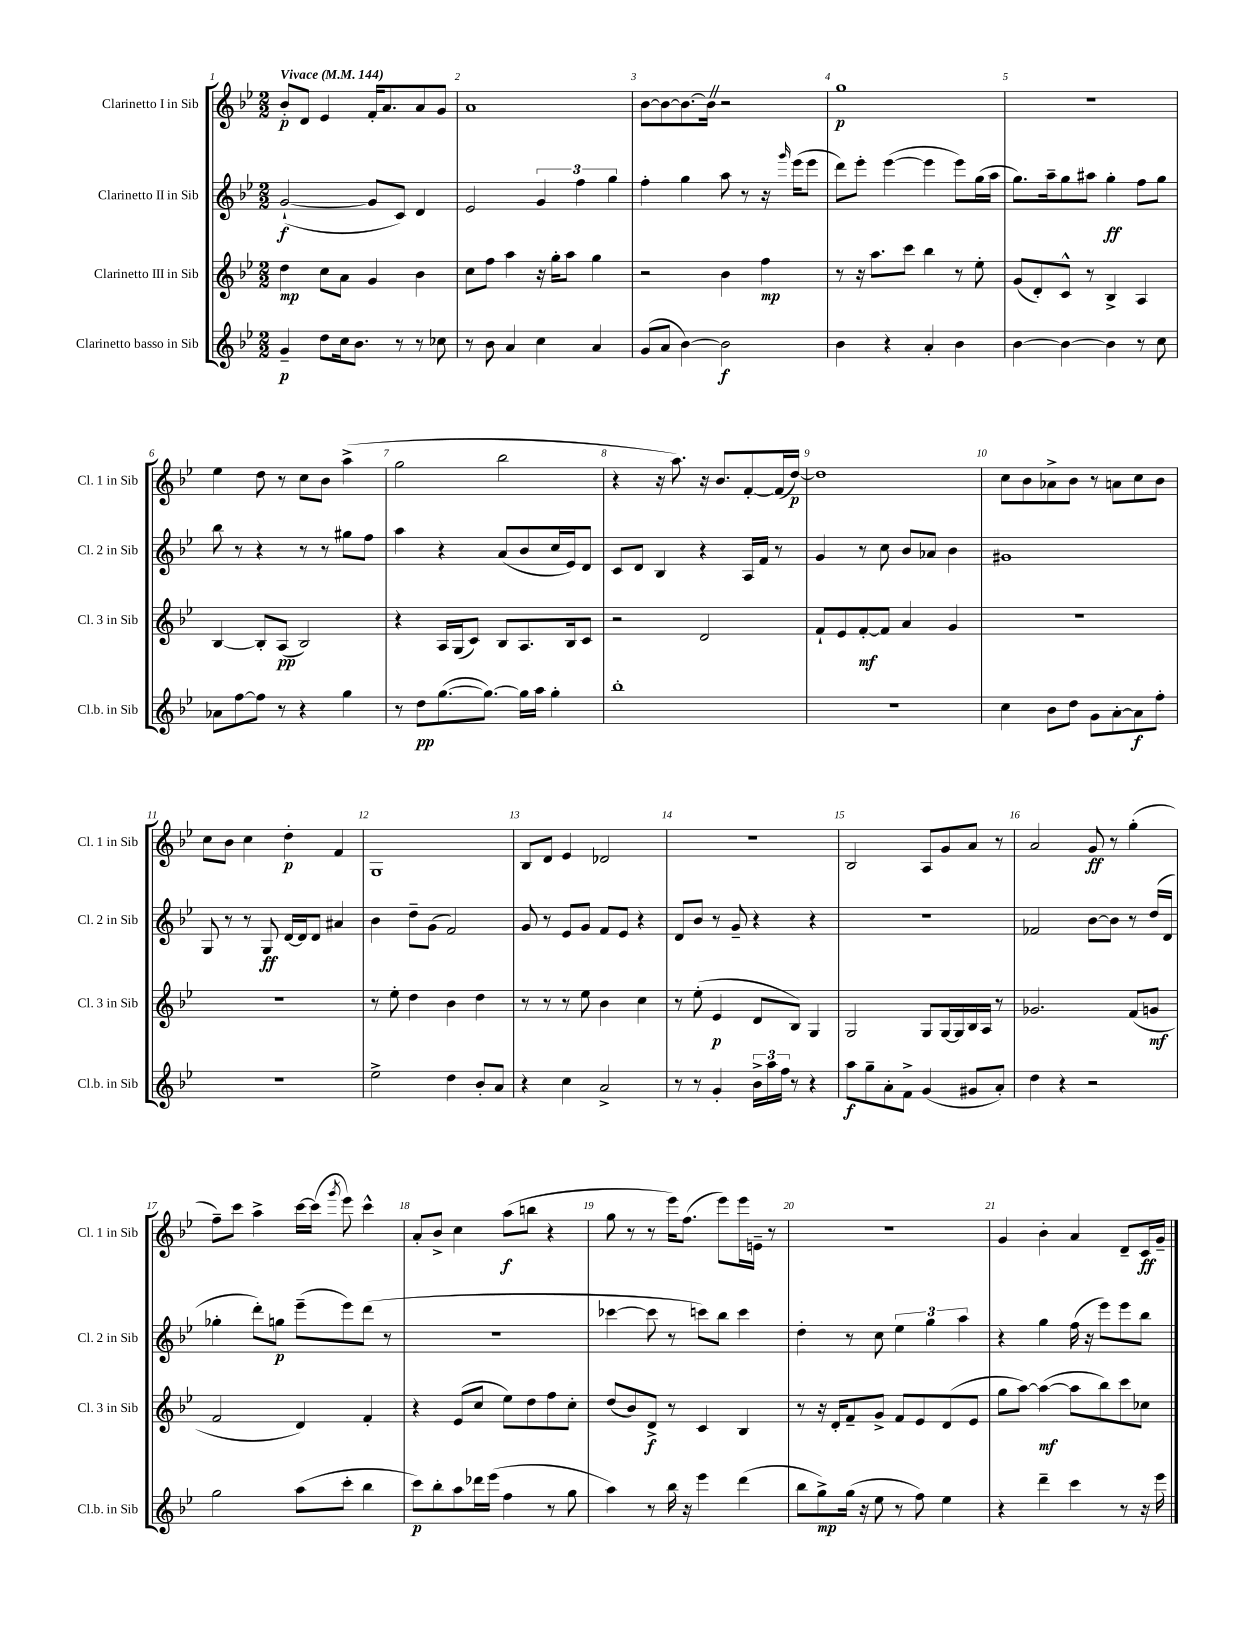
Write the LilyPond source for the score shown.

<<
\new StaffGroup <<
\new Staff = "s0" \with { instrumentName = "Clarinetto I in Sib" shortInstrumentName = "Cl. 1 in Sib" } {
    \clef treble \key bes \major \numericTimeSignature \time 2/2 \tempo "Vivace" 4 = 144
    \autoBeamOff bes'8[-.\p d'8] ees'4 f'16[-. a'8. a'8 g'8] |
    a'1 |
    bes'8[~ bes'8~ bes'8.~ bes'16] \once \override BreathingSign.text = \markup { \musicglyph "scripts.caesura.straight" } \breathe r2 |
    g''1\p |
    R1 |
    ees''4 d''8 r8 c''8[ bes'8] a''4->( |
    g''2 bes''2 |
    r4 r16 a''8.) r16 bes'8.[ f'8~-. f'16( d''16]~\p) |
    d''1 |
    c''8[ bes'8 aes'8-> bes'8] r8 a'8[ c''8 bes'8] |
    c''8[ bes'8] c''4 d''4-.\p f'4 |
    g1 |
    bes8[ d'8] ees'4 des'2 |
    R1 |
    bes2 a8[ g'8 a'8] r8 |
    a'2 g'8\ff r8 g''4-.( |
    f''8[--) c'''8] a''4-> c'''16[~ c'''16]( \acciaccatura { g'''8 } ees'''8) c'''4-^ |
    a'8[-. bes'8]-> c''4 a''8[\f( b''8] r4 |
    g''8 r8 r8 ees'''16[) f''8.]( ees'''8[) ees'''16 e'16]-- r8 |
    r1 |
    g'4 bes'4-. a'4 d'8[-- c'16\ff g'16]-- \bar "|." |
}
\new Staff = "s1" \with { instrumentName = "Clarinetto II in Sib" shortInstrumentName = "Cl. 2 in Sib" } {
    \clef treble \key bes \major \numericTimeSignature \time 2/2
    \autoBeamOff g'2~-!\f( g'8[ c'8]) d'4 |
    ees'2 \tuplet 3/2 { g'4 f''4 g''4 } |
    f''4-. g''4 a''8 r8 r16 \grace { g'''16 } ees'''16[( ees'''8] |
    d'''8[) ees'''8]-. ees'''4~( ees'''4 ees'''8[) g''16( a''16] |
    g''8.[) a''16-- g''8 ais''8] g''4-.\ff f''8[ g''8] |
    bes''8 r8 r4 r8 r8 gis''8[ f''8] |
    a''4 r4 a'8[( bes'8 c''16 ees'16) d'8] |
    c'8[ d'8] bes4 r4 a16[ f'16] r8 |
    g'4 r8 c''8 bes'8[ aes'8] bes'4 |
    gis'1 |
    g8 r8 r8 g8\ff d'16[~ d'16 d'8] ais'4 |
    bes'4 d''8[-- g'8]( f'2) |
    g'8 r8 ees'8[ g'8] f'8[ ees'8] r4 |
    d'8[ bes'8] r8 g'8-- r4 r4 |
    r1 |
    fes'2 bes'8[~ bes'8] r8 d''16[( d'16] |
    ges''4-. d'''8[-.) g''8]\p ees'''8[--( ees'''8) d'''8]( r8 |
    r1 |
    ces'''4~ ces'''8 r8 c'''8[) bes''8] c'''4 |
    d''4-. r8 c''8 \tuplet 3/2 { ees''4 g''4 a''4 } |
    r4 g''4 f''16( r16 ees'''8[) ees'''8 bes''8] \bar "|." |
}
\new Staff = "s2" \with { instrumentName = "Clarinetto III in Sib" shortInstrumentName = "Cl. 3 in Sib" } {
    \clef treble \key bes \major \numericTimeSignature \time 2/2
    \autoBeamOff d''4\mp c''8[ a'8] g'4 bes'4 |
    c''8[ f''8] a''4 r16 g''16[-. a''8] g''4 |
    r2 bes'4 f''4\mp |
    r8 r16 a''8.[ c'''8] bes''4 r8 ees''8-. |
    g'8[( d'8-.) c'8]-^ r8 bes4-> a4 |
    bes4~ bes8[-. a8]\pp( bes2) |
    r4 a16[ g16( c'8]) bes8[ a8. bes16 c'8] |
    r2 d'2 |
    f'8[-! ees'8 f'8~-.\mf f'8] a'4 g'4 |
    R1 |
    R1 |
    r8 ees''8-. d''4 bes'4 d''4 |
    r8 r8 r8 ees''8 bes'4 c''4 |
    r8 ees''8-.( ees'4\p d'8[ bes8]) g4 |
    g2 g8[ g16~ g16 bes16 a16] r8 |
    ges'2. f'8[( g'8]\mf |
    f'2 d'4) f'4-. |
    r4 ees'8[( c''8] ees''8[) d''8 f''8 c''8]-. |
    d''8[( bes'8) d'8]->\f r8 c'4 bes4 |
    r8 r16 d'16[-. f'8-- g'8]-> f'8[ ees'8 d'8( ees'8] |
    g''8[ a''8]~) a''4~\mf( a''8[ bes''8) c'''8 ces''8] \bar "|." |
}
\new Staff = "s3" \with { instrumentName = "Clarinetto basso in Sib" shortInstrumentName = "Cl.b. in Sib" } {
    \clef treble \key bes \major \numericTimeSignature \time 2/2
    \autoBeamOff g'4--\p d''8[ c''16 bes'8.] r8 r8 ces''8 |
    r8 bes'8 a'4 c''4 a'4 |
    g'8[( a'8] bes'4~) bes'2\f |
    bes'4 r4 a'4-. bes'4 |
    bes'4~ bes'4~ bes'4 r8 c''8 |
    aes'8[ f''8~ f''8] r8 r4 g''4 |
    r8 d''8[\pp g''8.~( g''8.]~) g''16[ a''16] g''4-. |
    bes''1-. |
    r1 |
    c''4 bes'8[ d''8] g'8[ a'8~-. a'8\f f''8]-. |
    R1 |
    ees''2-> d''4 bes'8[-. a'8] |
    r4 c''4 a'2-> |
    r8 r8 g'4-. \tuplet 3/2 { bes'16[-> a''16 f''16] } r8 r4 |
    a''8[\f g''8-- a'8-. f'8]-> g'4( gis'8[ a'8]-.) |
    d''4 r4 r2 |
    g''2 a''8[( c'''8]-. bes''4 |
    c'''8[\p) bes''8-. a''8 des'''16 ees'''16]( f''4 r8 g''8 |
    a''4) r8 bes''16 r16 ees'''4 d'''4( |
    bes''8[ g''8->\mp) g''16]( r16 ees''8 r8 f''8) ees''4 |
    r4 d'''4-- c'''4 r8 r16 ees'''16 \bar "|." |
}
>>
>>
\layout { \context { \Score \override BarNumber.break-visibility = ##(#f #t #t) barNumberVisibility = #all-bar-numbers-visible } }
